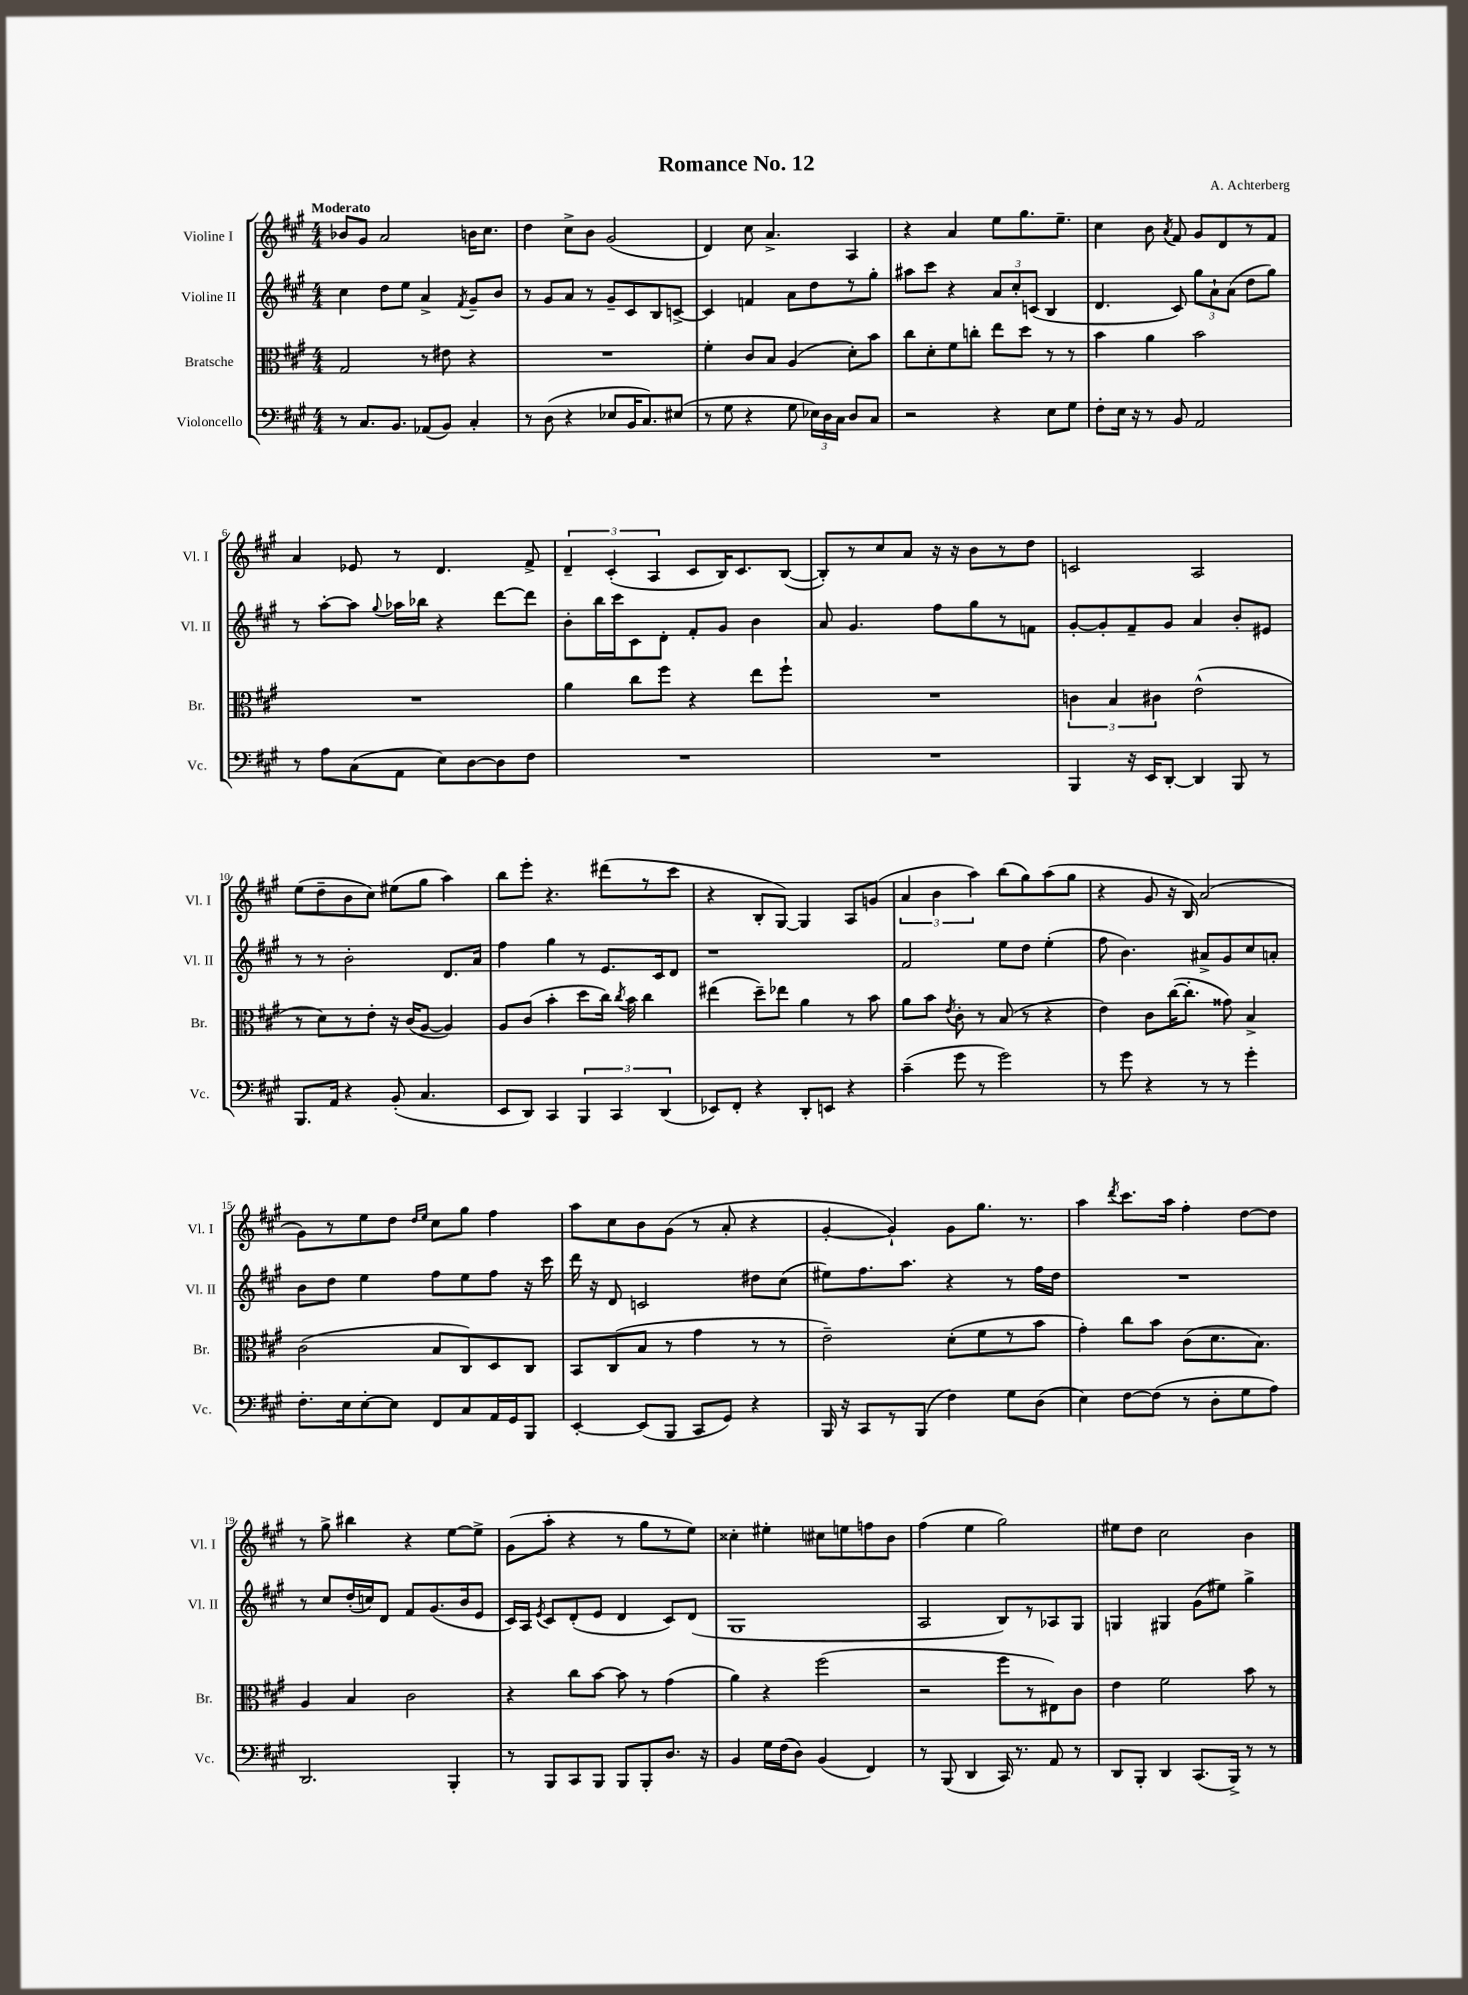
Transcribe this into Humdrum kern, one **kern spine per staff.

**kern	**kern	**kern	**kern
*staff4	*staff3	*staff2	*staff1
*clefF4	*clefC3	*clefG2	*clefG2
*k[f#c#g#]	*k[f#c#g#]	*k[f#c#g#]	*k[f#c#g#]
*M4/4	*M4/4	*M4/4	*M4/4
8r	2G#	4cc#	8b-
8.C#	.	.	8g#
.	.	8dd	2a
8.BB	.	.	.
.	.	8ee	.
(8AA-	8r	4a^	.
8BB)	8e#	.	.
.	.	8qf#	.
4C#'	4r	8g#~	16b
.	.	.	8.cc#
.	.	8b	.
=	=	=	=
8r	1r	8r	4dd
(8D	.	8g#	.
4r	.	8a	8cc#^
.	.	8r	8b
8E-	.	8g#~	(2g#
16BB	.	8c#	.
8.C#)	.	.	.
.	.	8B	.
(8E#	.	[8c^	.
=	=	=	=
8r	4f#'	4c]	4d)
8G#	.	.	.
4r	8c#	4f	8cc#
.	8B	.	4.a^
8G#	(4A	8a	.
24E-)	.	8dd	.
24D	.	.	.
24C#	.	.	.
8D	8d')	8r	4A
8C#	8b	8gg#'	.
=	=	=	=
2r	8cc#	8aa#	4r
.	8d'	8ccc#	.
.	8f#	4r	4a
.	8cc'	.	.
4r	8ee	12a	8ee
.	.	12cc#'	.
.	8dd	.	8.gg#
.	.	(12c	.
8E	8r	4B	.
.	.	.	8.ee~
8G#	8r	.	.
=	=	=	=
8F#'	4b	4.d	4cc#
16E	.	.	.
16r	.	.	.
8r	4a	.	8b
.	.	.	8qa
8BB	.	8c#)	8f#
2AA	2b	12gg#	8g#
.	.	12a`	.
.	.	.	8d
.	.	(12a	.
.	.	8dd	8r
.	.	8gg#)	8f#
=	=	=	=
8r	1r	8r	4a
8A	.	[8aa'	.
(8C#	.	8aa]	8e-
.	.	8qqgg#	.
8AA	.	16aa-	8r
.	.	16bb-	.
8E)	.	4r	4.d
[8D	.	.	.
8D]	.	[8ddd	.
8F#	.	8ddd]	8f#^
=	=	=	=
1r	4a	8b'	6d~
.	.	16bb	.
.	.	.	(6c#'
.	.	16ccc#	.
.	8cc#	8c#	.
.	.	.	6A
.	8ff#	8d'	.
.	4r	8f#'	8c#
.	.	8g#	16B)
.	.	.	8.c#
.	8ee	4b	.
.	8ff#`	.	([8B
=	=	=	=
1r	1r	8a	8B'])
.	.	4.g#	8r
.	.	.	8cc#
.	.	.	8a
.	.	8ff#	16r
.	.	.	16r
.	.	8gg#	8b
.	.	8r	8r
.	.	8f	8dd
=	=	=	=
4BBB	6c	[8g#'	2c
.	.	8g#']	.
.	6B	.	.
16r	.	8f#~	.
16EE	.	.	.
.	6c#	.	.
[8DD'	.	8g#	.
4DD]	(2e^^	4a	2A
8BBB	.	8b'	.
8r	.	8e#	.
=	=	=	=
8.BBB	8r	8r	(8ee
.	8d)	8r	8dd~
16AA	.	.	.
4r	8r	2b'	8b
.	8e'	.	8cc#)
(8BB'	16r	.	(8ee#
.	(16c#	.	.
4.C#	[8A	.	8gg#
.	4A])	8.d	4aa)
.	.	16a	.
=	=	=	=
8EE	8A	4ff#	8bb
8DD)	(8c#	.	8eee'
4CC#	4b'	4gg#	4.r
6BBB	8dd	8r	.
.	16cc#)	8.e	(8ddd#
6CC#	.	.	.
.	8qcc#	.	.
.	16b	.	.
.	4cc#	.	8r
.	.	16c#	.
(6DD	.	.	.
.	.	8d	8ccc#
=	=	=	=
8EE-)	(4ee#	1r	4r
8FF#'	.	.	.
4r	8dd~)	.	8B'
.	8ee-	.	[8G#)
8DD'	4a	.	4G#]
8EE	.	.	.
4r	8r	.	8A
.	8b	.	(8g
=	=	=	=
(4c#~	8a	2f#	6a
.	8b	.	.
.	.	.	6b
.	8qe	.	.
8g#	8c#'	.	.
.	.	.	6aa)
8r	8r	.	.
2g#)	(8B	8ee	(8bb
.	8r	8dd	8gg#)
.	4r	(4ee'	(8aa
.	.	.	8gg#
=	=	=	=
8r	4e)	8ff#	4r
8g#	.	4.b)	.
4r	8c#	.	8g#
.	([16cc#	.	16r
.	8.cc#']	.	16B)
8r	.	8a#^	(2a
8r	8g##)	8g#	.
4g#'	4B^	8cc#	.
.	.	8a'	.
=	=	=	=
8.F#'	(2c#	8b	8g#)
.	.	8dd	8r
16E	.	.	.
[8E'	.	4ee	8ee
8E]	.	.	8dd
.	.	.	16qqdd
.	.	.	16qqee
8FF#	8B	8ff#	8cc#
8C#	8C#)	8ee	8gg#
16AA	8D	8ff#	4ff#
16GG#	.	.	.
8BBB	8C#	16r	.
.	.	16ccc#	.
=	=	=	=
[4EE'	8BB	16ddd	8aa
.	.	16r	.
.	(8C#	8d	8cc#
(8EE]	8B	2c	8b
8BBB	8r	.	(8g#
8CC#	4g#	.	8r
8GG#)	.	.	8a'
4r	8r	8dd#	4r
.	8r	(8cc#	.
=	=	=	=
16BBB	2e~)	8ee#)	[4g#'
16r	.	.	.
8CC#	.	8.ff#	.
8r	.	.	4g#`])
.	.	8.aa	.
(8BBB	.	.	.
4F#)	(8d'	4r	8g#
.	8f#	.	8.gg#
8G#	8r	8r	.
.	.	.	8.r
(8D	8b	16ff#	.
.	.	16dd	.
=	=	=	=
4E)	4g#')	1r	4aa
.	.	.	8qddd
[8F#	8cc#	.	8.ccc#
(8F#]	8b	.	.
.	.	.	16aa
8r	(8c#	.	4ff#'
8D'	8.d	.	.
8G#	.	.	[8dd
.	8.B)	.	.
8A)	.	.	8dd]
=	=	=	=
2.DD	4A	8r	8r
.	.	8cc#	8gg#^
.	4B	(16dd'	4bb#
.	.	16cc)	.
.	.	8d	.
.	2c#	8f#	4r
.	.	(8.g#	.
4BBB'	.	.	[8ee
.	.	16b	.
.	.	8e	8ee^]
=	=	=	=
8r	4r	16c#)	(8g#
.	.	16A	.
.	.	8qe	.
8BBB	.	8c#	8aa'
8CC#	8cc#	(8d'	4r
8BBB	[8b	8e	.
8BBB	8b]	4d	8r
8BBB'	8r	.	8gg#
8.D	(4g#	8c#)	8r
.	.	(8d	8ee)
16r	.	.	.
=	=	=	=
4BB	4a)	1G#	4cc##'
16G#	4r	.	4ee#'
(16F#	.	.	.
8D)	.	.	.
(4BB	(2ff#	.	8cc#
.	.	.	8ee
4FF#)	.	.	8ff
.	.	.	8b
=	=	=	=
8r	2r	2A	(4ff#
(8BBB	.	.	.
4DD	.	.	4ee
16CC#)	8ff#	8B)	2gg#)
8.r	.	.	.
.	8r	8r	.
8AA	8E#)	8A-	.
8r	8c#	8G#	.
=	=	=	=
8DD	4e	4G	8ee#
8BBB'	.	.	8dd
4DD	2f#	4G#	2cc#
(8.CC#	.	(8g#	.
.	.	8ee#)	.
16BBB^)	.	.	.
8r	8b	4gg#^	4b
8r	8r	.	.
==	==	==	==
*-	*-	*-	*-
